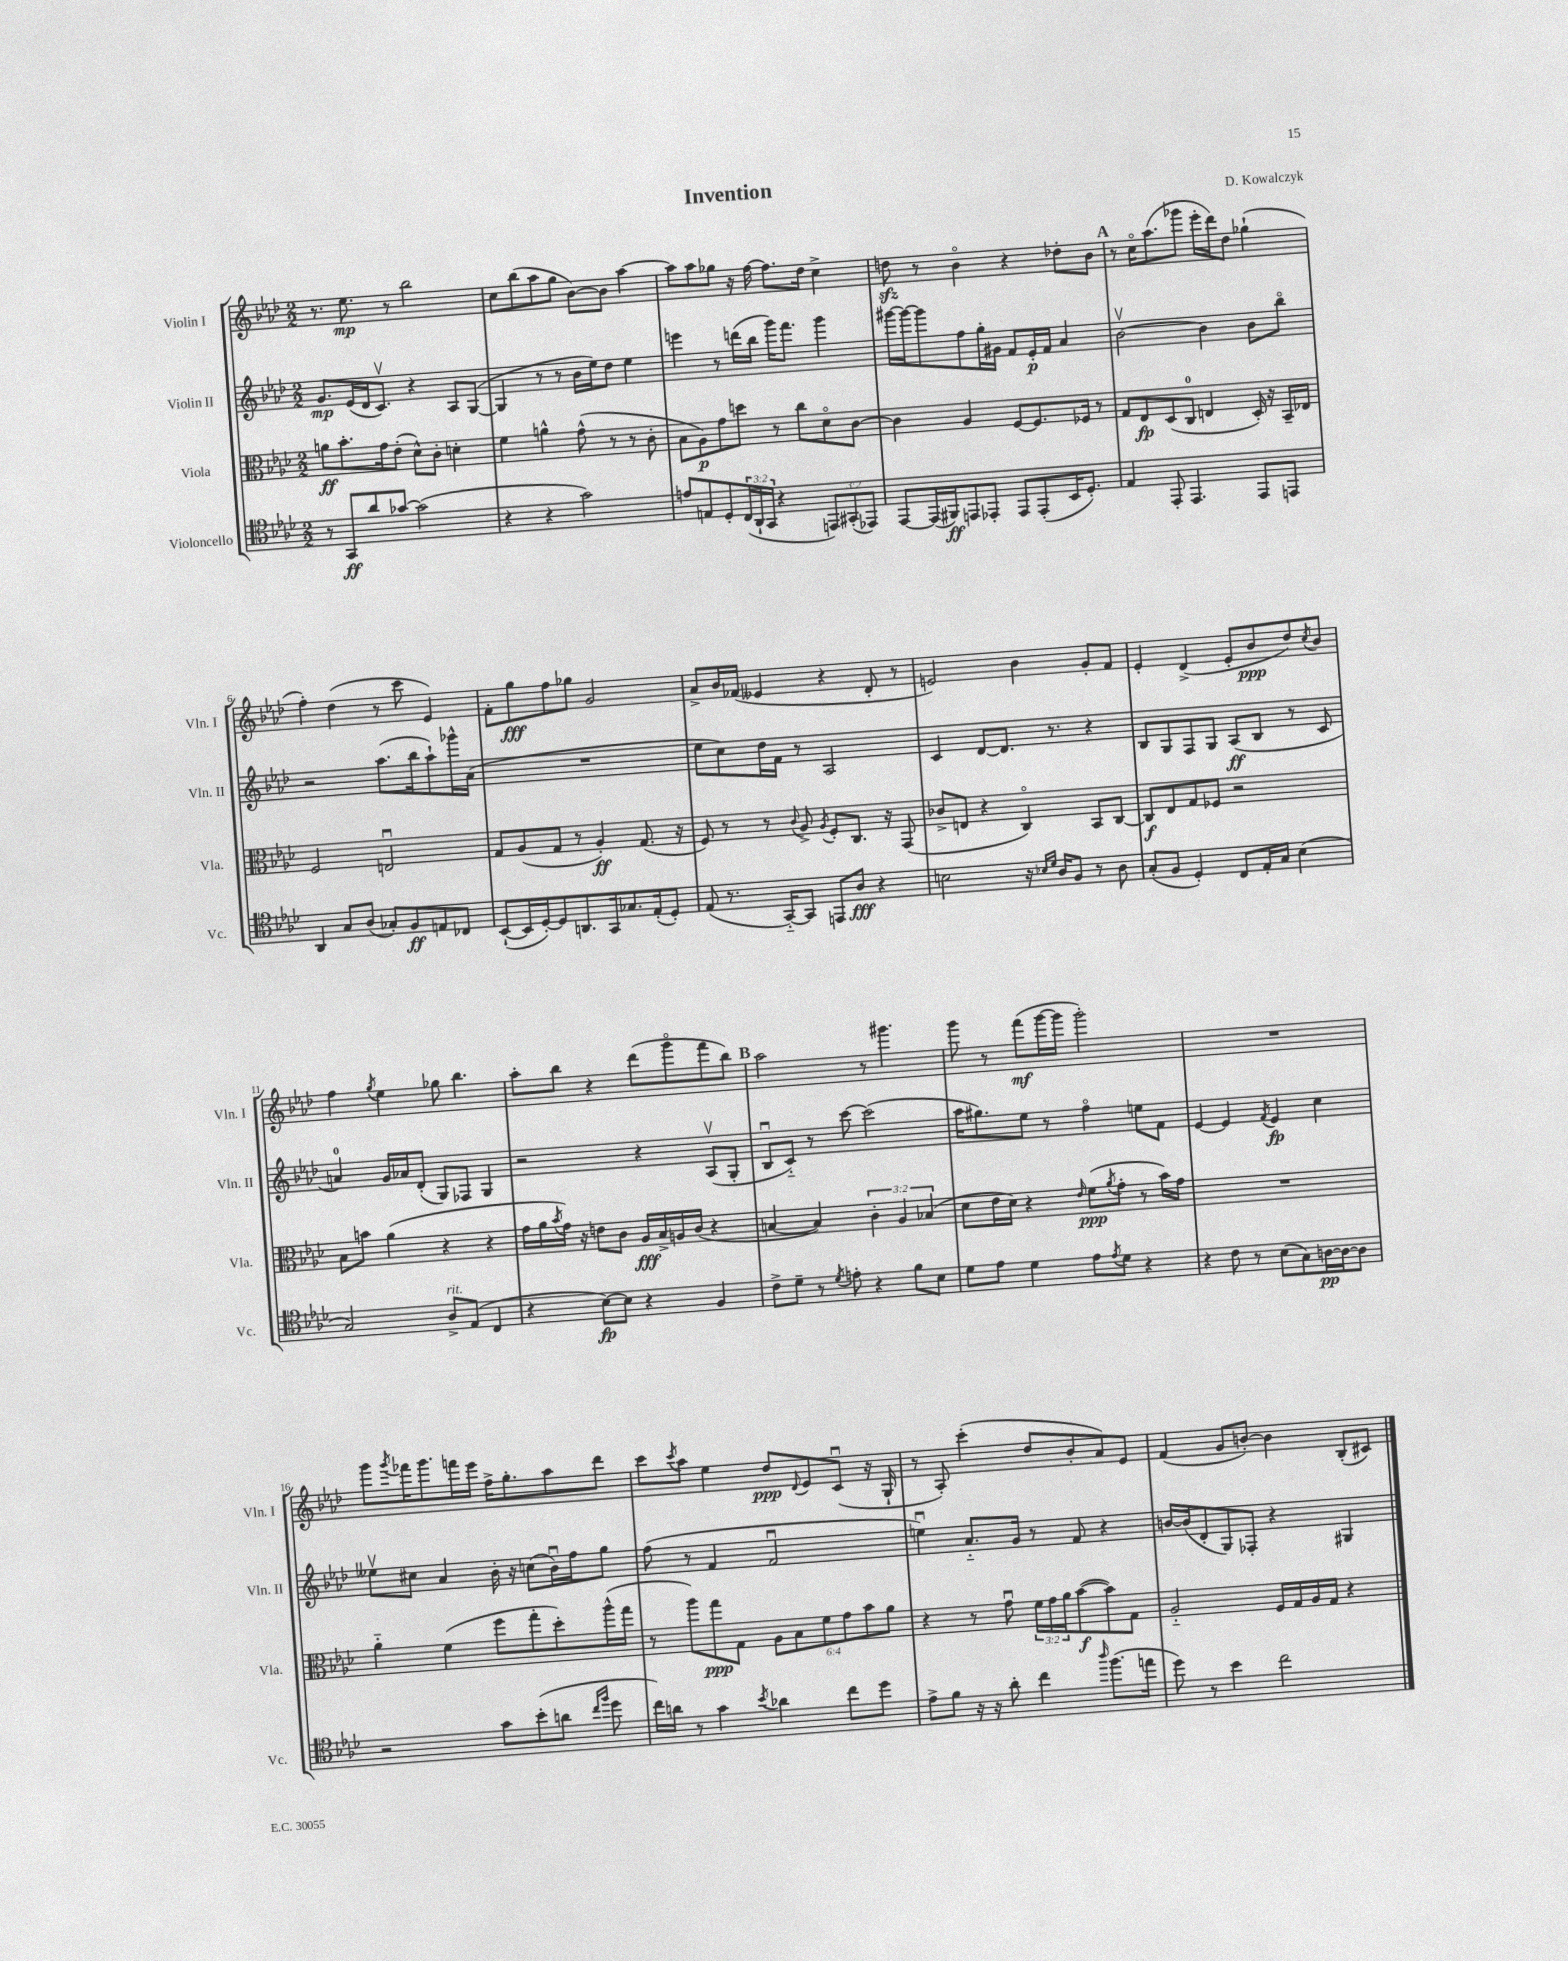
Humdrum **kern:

**kern	**kern	**kern	**kern
*staff4	*staff3	*staff2	*staff1
*clefC4	*clefC3	*clefG2	*clefG2
*k[b-e-a-d-]	*k[b-e-a-d-]	*k[b-e-a-d-]	*k[b-e-a-d-]
*M2/2	*M2/2	*M2/2	*M2/2
8r	8a\L	8.g/L	8.r
8GG/L	8.b-'\	.	.
.	.	(16e-/L	8.ee-\
8a-/	.	16d-/J	.
.	16g\k	8.cv/J)	.
[8g-/J	(8e-'\J	.	8r
(2g-\]	8d-^^\L)	4r	2bb-\
.	8c'\J	.	.
.	4d'\	8A-/L	.
.	.	([8G/J	.
=	=	=	=
4r	4f\	4G/]	8cc\L
.	.	.	(8bb-\
4r	4a^^\	8r	8aa-\
.	.	8r	8gg\J
2g\)	(8g^^\	16b-\LL	[8b-\L)
.	.	16ee-\J)	.
.	8r	8dd-\J	8b-\]J
.	8r	4ee-\	[4aa-\
.	8c'\	.	.
=	=	=	=
8e/L	8B-\L	4eee\	8aa-\]L
8E/	8A-\)	.	8aa-\
8D-'/	8g\	8r	8gg-\J
(24C/L	8dd\J	(16ddd\LL	16r
24AA-`/	.	.	.
.	.	16bb-\JJ	[16ff\
24GG/JJ	.	.	.
4r	8r	16ggg\LK)	8.ff\]L
.	.	8.fff\J	.
.	8cc\L	.	.
.	.	.	16dd-\Jk
12EE/L)	8d-o\	4ggg\	4cc^\
(12GG#'/	.	.	.
.	[8c\J	.	.
12EE-/J)	.	.	.
=	=	=	=
[8EE-/L	4c\]	[16ggg#\LL	8dd\
.	.	16ggg#\_J	.
(16EE-/]L	.	8ggg#\]	8r
16FF#/J)	.	.	.
8EE/	4A-/	8ff\	4b-o\
8EE-'/J	.	16gg'\L	.
.	.	16g#\JJ	.
8EE-/L	[8F/L	8f/L	4r
(8EE-'/	8.F/]	16e-'/L	.
.	.	16f/JJ	.
16BB-/K	.	4a-/	8dd-'\L
8.D-'/J)	16F-/Jk	.	.
.	8r	.	8b-\J
=	=	=	=
4E-/	8G/L	[2b-v\	8r
.	8E-/	.	16cco\LK
.	.	.	(8.aa-\
8EE-'/	(8D-/	.	.
4.EE-/	8C/J	.	8ggg-\J
.	4E/	4b-\]	16eee-'\LL
.	.	.	16ddd-\J)
.	.	.	8dd-\J
8EE-/L	16D-'/)	8b-\L	(4gg-`\
.	16r	.	.
8EE/J	16BB-~/LL	8bb-o\J	.
.	16E-/JJ	.	.
=	=	=	=
4AA-/	2F/	2r	4ff'\)
8G/L	.	.	(4dd-\
(8A-/J	.	.	.
8G-'/L)	2Eu/	(8.aa-\L	8r
8F/	.	.	8ccc\
.	.	16bb-\k	.
8E/	.	8aa-`\)	4e-/)
8C-/J	.	16ggg-^^\L	.
.	.	(16a-\JJ	.
=	=	=	=
([8BB-`/L	8G/L	1r	8f'\L
16BB-/]L	(8A-/	.	8gg\
[16D-'/J)	.	.	.
8D-/]	8G/J	.	8ff\
8.AA/	8r	.	8gg-\J
.	4A-'/)	.	2g/
16GG/k	.	.	.
8.G-/	.	.	.
.	(8.G/	.	.
(16E-'/k	.	.	.
8D-'/J)	.	.	.
.	16r	.	.
=	=	=	=
(8E-/	8F/)	8ee-\L	8a-^/L
8.r	8r	8cc\)	16b-/L
.	.	.	(16f-/JJ
.	8r	16dd-\L	4e--/
[16GG'~/LK)	.	16f\JJ	.
.	8qqc/	.	.
8GG/]J	8A-^/	8r	.
.	8qA-/	.	.
8EE/L	8F'/L	2A-/	4r
8A-/J	8.C/J	.	.
4r	.	.	8d-'/
.	16r	.	.
.	(8GG/	.	8r
=	=	=	=
2B\	8c-^/L	4c/	2e/)
.	8E/J	.	.
.	4r	[8d-/L	.
.	.	8.d-/]J	.
16r	4Co/)	.	4b-\
16qqB-/LL	.	.	.
16qqd-/JJ	.	.	.
16A-/LK	.	8.r	.
8F/J	.	.	.
8r	8BB-/L	4r	8g'/L
8A-\	[8C/J	.	8f/J
=	=	=	=
(8G'/L	8C/]L	8B-/L	4e-'/
8F/J	8E-/	8G/	.
4D-'/)	8G/	8F/	(4d-^/
.	8F-/J	8G/J	.
8C/L	2r	(8A-/L	8e-'/L
16E-'/L	.	8B-/J	8b-/
16G/JJ	.	.	.
(4B-\	.	8r	8dd-/)
.	.	.	8qcc/
.	.	8c/	8b-/J
=	=	=	=
2G/)	8B-\L	4a/)	4ff\
.	8b\J	.	.
.	.	.	8qgg/
.	(4a-\	16g/LL	4ee-\
.	.	16a-/J	.
.	.	(8d-'/J	.
8A-^/L	4r	8G/L)	8gg-\
(8E-/J	.	8F-/J	4.bb-\
4C/	4r	4G/	.
=	=	=	=
4r	16g\LL	2r	8aa-'\L
.	16a-\	.	.
.	8qb-/	.	.
.	16g\JJ)	.	8bb-\J
.	16r	.	.
[8B-\L)	8e\L	.	4r
8B-\]J	8c\J	.	.
4r	16A-/LL	4r	(8ddd-\L
.	16B-^/	.	.
.	16A/	.	8gggo\
.	(16c/JJ	.	.
4F/	4r	(8A-v/L	8fff\
.	.	8G'/J	8bb-\J)
=	=	=	=
8c^\L	[4B/	8B-u/L	2aa-\
8d-~\J	.	8c'~/J)	.
8r	4B/])	8r	.
8qd-/	.	.	.
8e'\	.	[8ccc\	.
4r	6c'\	(2ccc\]	8r
.	.	.	4.ggg#\
.	6A-/	.	.
8f\L	.	.	.
.	(6B-/	.	.
8B-\J	.	.	.
=	=	=	=
8d-\L	8d-\L	16aa-\LK	8ggg\
.	.	8.gg#\)	.
8e-\J	16e-\L	.	8r
.	16d-\JJ)	.	.
4d-\	4r	8ee-\J	(8fff\L
.	.	8r	[16ggg\L
.	.	.	16ggg\]JJ
.	16qqe-/	.	.
8e-\L	(8f\L	4ffo\	2ggg'\)
8qe-/	8qa-/	.	.
8d-\J	8g'\J	.	.
4r	8r	8ee\L	.
.	16b-\LL)	8f\J	.
.	16g\JJ	.	.
=	=	=	=
4r	1r	[4e-/	1r
8c\	.	4e-/]	.
8r	.	.	.
.	.	8qf/	.
(8B-\L	.	4e-/	.
8G\)	.	.	.
[16A\L	.	4cc\	.
16A\_J	.	.	.
8A\]J	.	.	.
=	=	=	=
2r	4a-'~\	8ee--v\L	8ggg\L
.	.	.	8qggg/
.	.	8cc#\J	16fff-\K
.	.	.	8.ggg\
.	(4f\	4a-/	.
.	.	.	16fff\L
.	.	.	16eee-\JJ
8g\L	8ff\L	16b-'\	16ff^\LK
.	.	16r	8.gg'\
(8b-'\	8gg'\	(8cc\L	.
8a\J	8dd-'\)	16b-u\L)	8aa-\
.	.	16ff\J	.
16qqcc/LL	.	.	.
16qqff/JJ	.	.	.
8dd-\	(16aa-^^\L	8gg\J	8ddd-\J
.	16gg\JJ	.	.
=	=	=	=
16cc\LL)	8r	(8ff\	8ccc\L
16a\JJ	.	.	.
.	.	.	8qccc/
8r	8aa-\L)	8r	8aa-\J
4g\	8gg\	4f/	4ee-\
.	8G\J	.	.
8qb-/	.	.	.
4a-\	12A-\L	2fu/	8dd-/L
.	12B-\	.	.
.	.	.	8qqd-/
.	.	.	8e-/
.	12f\	.	.
8cc\L	12g\	.	(8cu/J
.	12b-\	.	.
8dd-\J	.	.	16r
.	12a-\J	.	.
.	.	.	16G`/
=	=	=	=
8e-^\L	4r	4eeu\)	8r
8f\J	.	.	8A-'/)
16r	8r	8.a-'~/L	(4ccc'\
16r	.	.	.
8a-'\	8gu\	.	.
.	.	16g/Jk	.
4cc\	24f\LL	8r	8dd-/L
.	24g\	.	.
.	24a-\J	.	.
.	([8b-\	8f/	8b-'/
16qqaa-/	.	.	.
(8.ff\L	8b-\])	4r	8a-/)
.	8G\J	.	8e-/J
16ee\Jk	.	.	.
=	=	=	=
8dd-\)	2A-'~/	[16b/LL	(4f/
.	.	(16b/]J	.
8r	.	8d-'/	.
4b-\	.	8G/)	8g/L
.	.	8F-'/J	[8b'/J)
2cc\	16F/LL	4r	4b\]
.	16G/	.	.
.	16A-/	.	.
.	16G/JJ	.	.
.	4r	4G#/	(8B-'/L
.	.	.	8c#/J)
==	==	==	==
*-	*-	*-	*-
